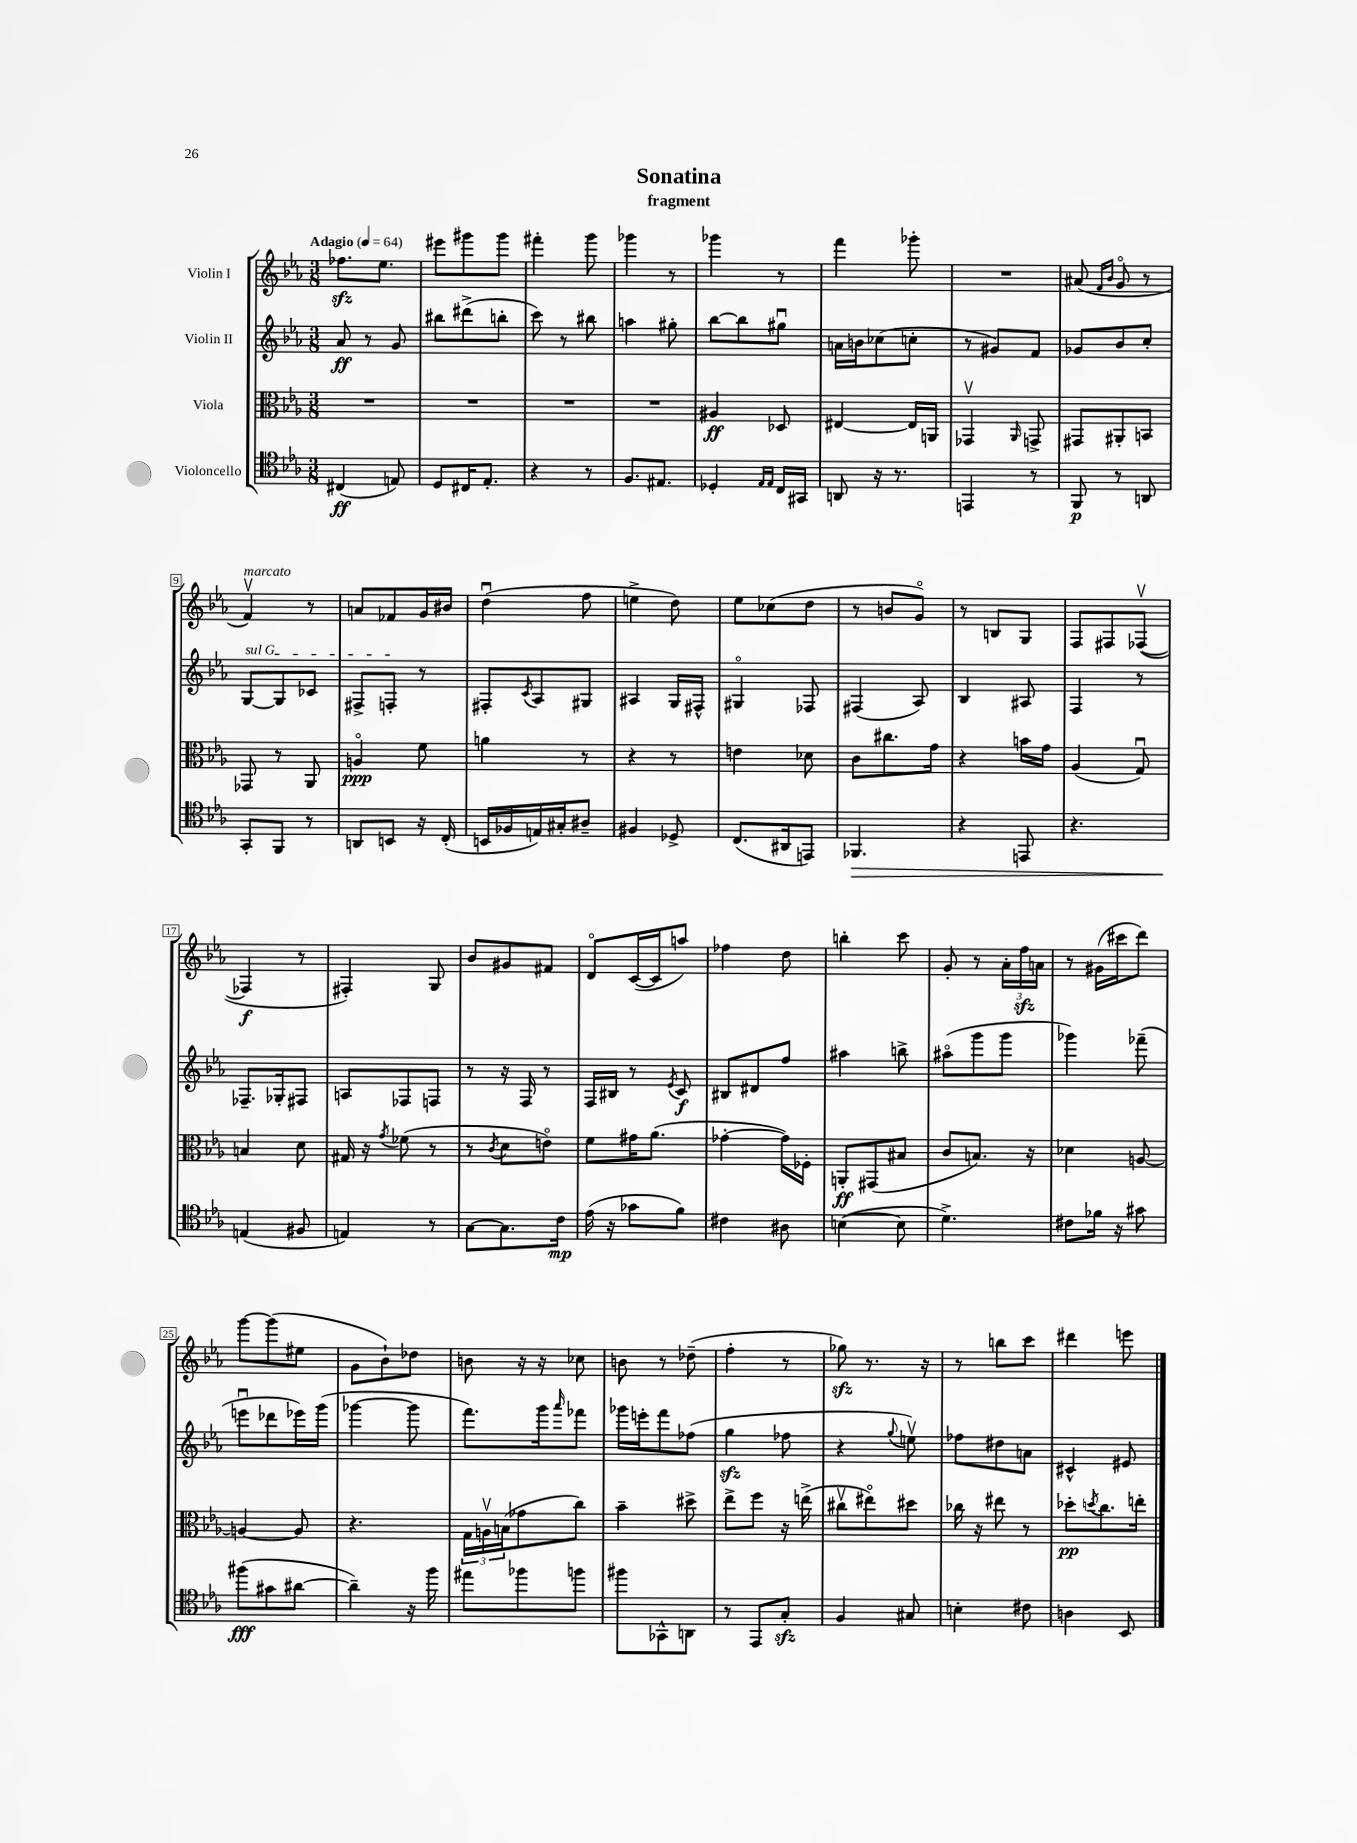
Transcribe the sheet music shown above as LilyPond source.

\header { title = "Sonatina" subtitle = "fragment" }
<<
\new StaffGroup <<
\new Staff = "s0" \with { instrumentName = "Violin I" } {
    \clef treble \key ees \major \numericTimeSignature \time 3/8 \tempo "Adagio" 4 = 64
    fes''8.\sfz ees''8. |
    eis'''8 gis'''8 gis'''8 |
    fis'''4-. g'''8 |
    ges'''4 r8 |
    ges'''4 r8 |
    f'''4 ges'''8-. |
    R4. |
    ais'8( \grace { f'16 bes'16 } g'8\flageolet r8 |
    f'4\upbow^\markup { \italic "marcato" }) r8 |
    a'8 fes'8 g'16 bis'16 |
    d''4\downbow( f''8 |
    e''4-> d''8) |
    ees''8 ces''8( d''8 |
    r8 b'8 g'8\flageolet) |
    r8 b8 g8 |
    f8 fis8 fes8~\upbow( |
    fes4\f r8 |
    fis4-.) g8 |
    bes'8 gis'8 fis'8 |
    d'8\flageolet c'16~( c'16 a''8) |
    fes''4 d''8 |
    b''4-. c'''8 |
    g'8-. r8 \tuplet 3/2 { aes'16-. f''16\sfz a'16 } |
    r8 gis'16( cis'''16 d'''8) |
    g'''8~ g'''8( eis''8 |
    g'8 bes'8-!) des''8 |
    b'8 r16 r16 ces''8 |
    b'8 r8 des''8--( |
    f''4-. r8 |
    ges''8\sfz) r8. r16 |
    r8 b''8 c'''8 |
    dis'''4 e'''8 \bar "|." |
}
\new Staff = "s1" \with { instrumentName = "Violin II" } {
    \clef treble \key ees \major \numericTimeSignature \time 3/8
    aes'8\ff r8 g'8 |
    bis''8 dis'''8->( b''8-. |
    c'''8) r8 bis''8 |
    a''4 gis''8-. |
    bes''8~ bes''8 gis''8\downbow |
    a'16 b'16 ces''8( c''8-. |
    r8 gis'8) f'8 |
    ges'8 bes'8 c''8-. |
    \once \override TextSpanner.bound-details.left.text = \markup { \italic "sul G" } g8~\startTextSpan g8 ces'8 |
    fis8-> f8-.\stopTextSpan r8 |
    fis8-. \acciaccatura { c'8 } aes8 gis8 |
    ais4 g16 fis16-^ |
    gis4\flageolet fes8 |
    fis4( aes8) |
    bes4 ais8 |
    f4 r8 |
    fes8.-- ges16-. fis8 |
    a8 fes8 f8 |
    r8 r16 f16 r8 |
    f16 bis16 r8 \acciaccatura { ees'8 } c'8\f |
    bis8 dis'8 f''8 |
    ais''4 b''8-> |
    ais''8\flageolet( g'''8 g'''8 |
    ges'''4) fes'''8--( |
    e'''8\downbow des'''8 ees'''16) g'''16( |
    ges'''4~ ges'''8 |
    f'''8.) g'''16 \grace { aes'''16 } fes'''8 |
    ges'''16 e'''16-. f'''8 fes''8( |
    g''4\sfz fes''8 |
    r4 \appoggiatura { g''8 } e''8\upbow) |
    fes''8 dis''8 a'8 |
    cis'4-^ eis'8 \bar "|." |
}
\new Staff = "s2" \with { instrumentName = "Viola" } {
    \clef alto \key ees \major \numericTimeSignature \time 3/8
    R4. |
    R4. |
    R4. |
    R4. |
    ais4\ff des8 |
    eis4~ eis16 a,16 |
    ges,4\upbow \grace { aes,16 } g,8-> |
    gis,8 ais,8-. b,8 |
    ges,8 r8 aes,8 |
    a4\flageolet\ppp f'8 |
    a'4 r8 |
    r4 r8 |
    e'4 des'8 |
    c'8 cis''8. g'16 |
    r4 b'16 g'16 |
    aes4( g8\downbow) |
    b4 d'8 |
    gis16 r16 \acciaccatura { g'8 } fes'8( r8 |
    r8 \acciaccatura { c'8 } d'8 e'8\flageolet) |
    f'8 gis'16 aes'8.( |
    ges'4~-. ges'16) fes16-. |
    a,8-.\ff gis,8( bis8 |
    c'8 b8.) r16 |
    des'4 a8~ |
    a4~ a8 |
    r4. |
    \tuplet 3/2 { g16 a16\upbow b16( } ges'8 c''8) |
    bes'4-- dis''8-> |
    ees''8-> f''8 r16 e''16->( |
    cis''8\upbow eis''8\flageolet) dis''8 |
    ces''16 r16 eis''8 r8 |
    des''8-.\pp \acciaccatura { d''8 } c''8. e''16-. \bar "|." |
}
\new Staff = "s3" \with { instrumentName = "Violoncello" } {
    \clef tenor \key ees \major \numericTimeSignature \time 3/8
    cis4\ff( e8) |
    d8 cis16 ees8.-. |
    r4 r8 |
    f8. eis8. |
    des4-. \grace { ees16 ees16 } c16 gis,16 |
    a,8 r16 r8. |
    e,4 r8 |
    f,8\p r8 a,8 |
    g,8-. f,8 r8 |
    a,8 b,8 r16 c16-.( |
    b,16 fes16 e16) gis16-. ais8-- |
    fis4 des8-> |
    c8.( ais,16 e,8) |
    fes,4.\> |
    r4 e,8 |
    r4. |
    e4\!( fis8 |
    e4) r8 |
    g8~ g8. c'16\mp |
    ees'16( r16 ges'8 f'8) |
    cis'4 ais8 |
    b4~( b8 |
    d'4.->) |
    cis'8 fes'16 r16 gis'8 |
    fis''8\fff( gis'8 ais'8~ |
    ais'4--) r16 f''16 |
    eis''8 fes''8 f''8 |
    fis''8 ges,8-^ a,8 |
    r8 ees,8 g8-.\sfz |
    f4 gis8 |
    b4-. cis'8 |
    a4 bes,8 \bar "|." |
}
>>
>>
\layout { \context { \Score \override BarNumber.stencil = #(make-stencil-boxer 0.1 0.3 ly:text-interface::print) } }
